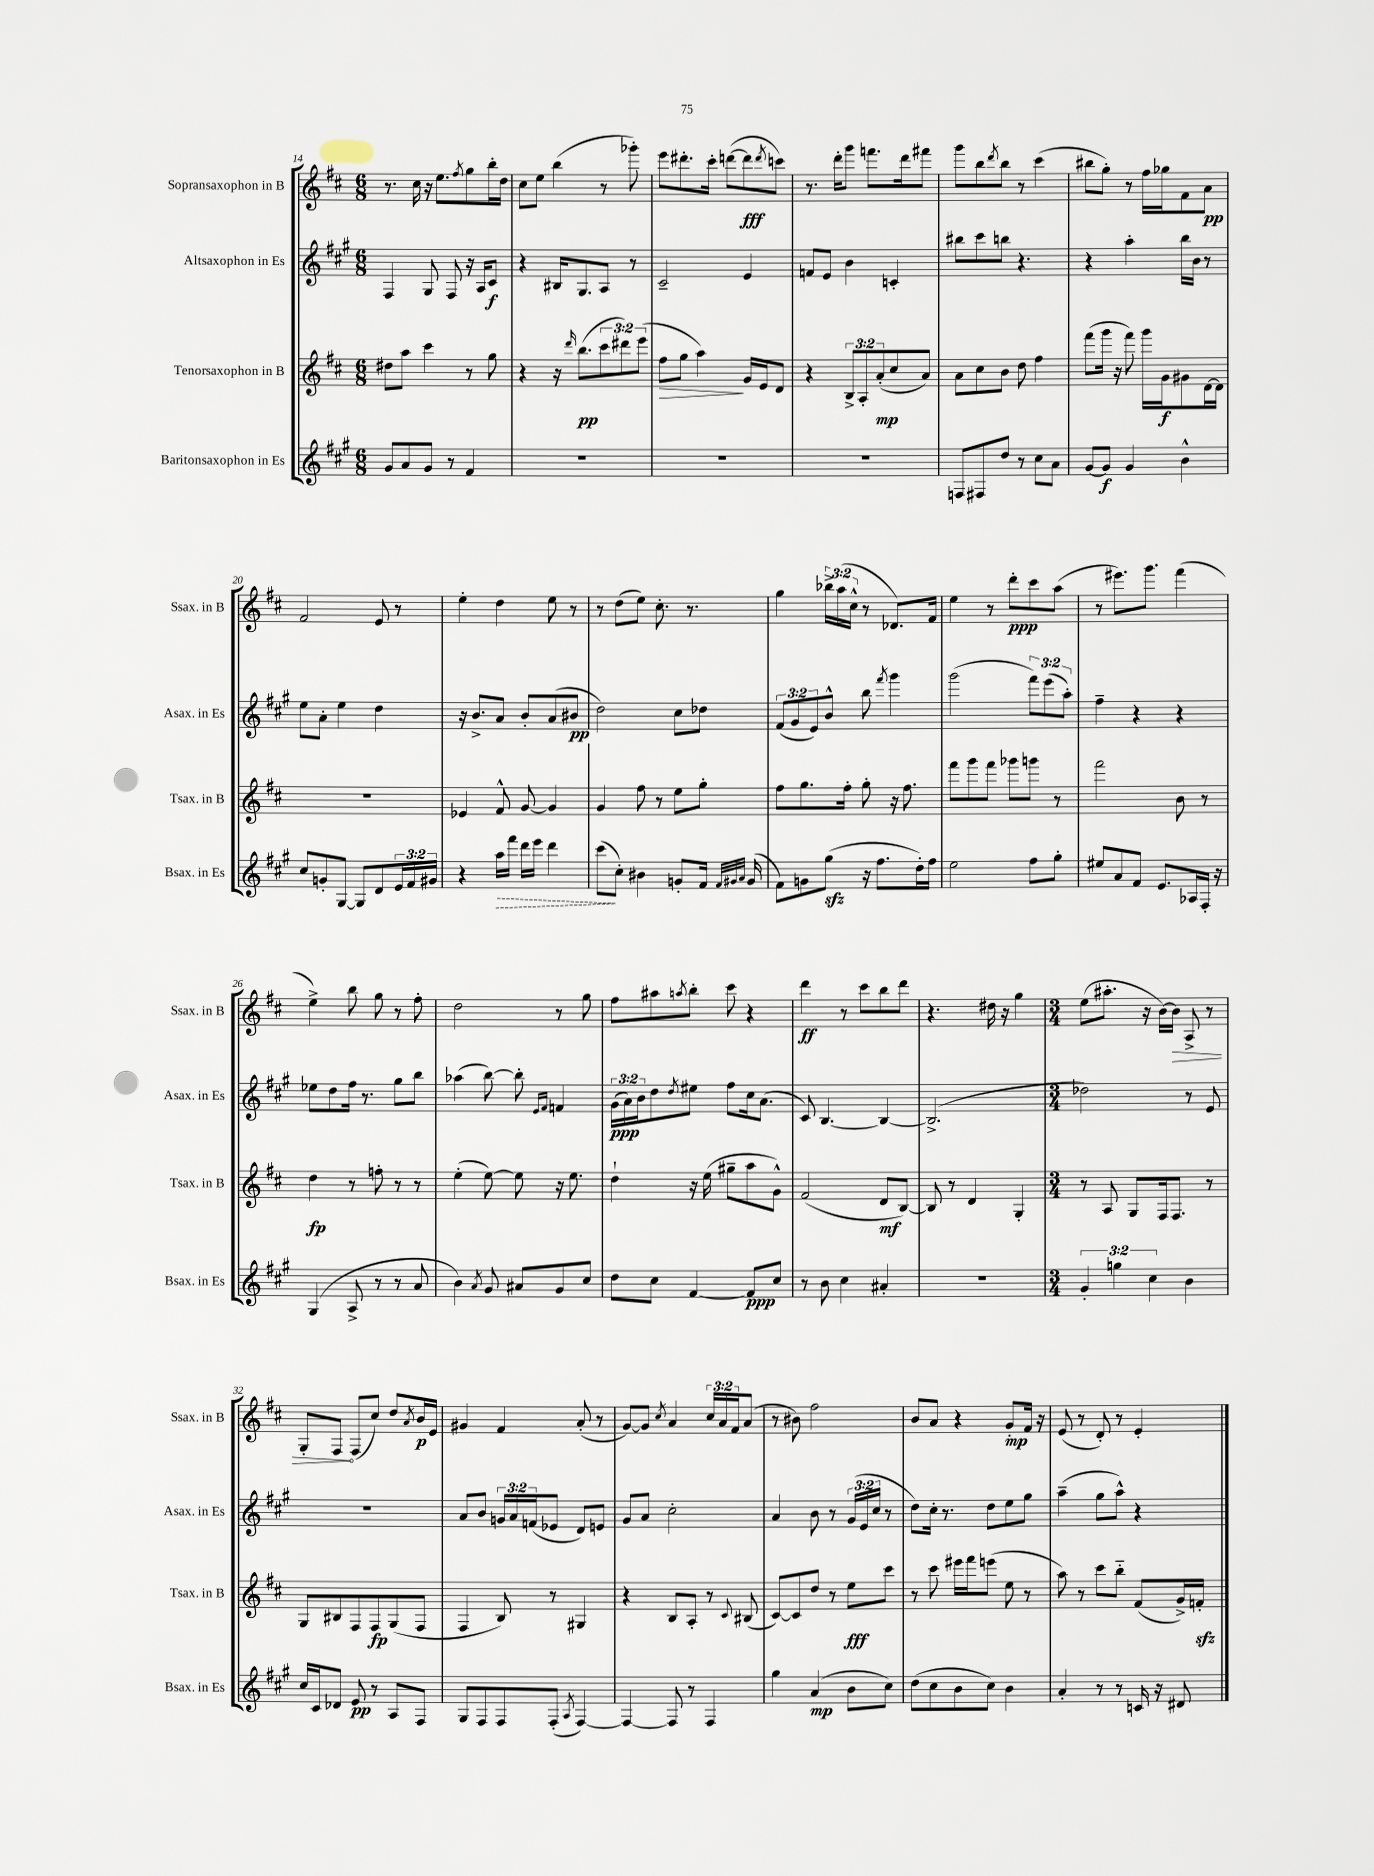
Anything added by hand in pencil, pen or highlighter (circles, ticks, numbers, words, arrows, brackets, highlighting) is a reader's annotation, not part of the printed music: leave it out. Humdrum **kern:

**kern	**dynam	**kern	**dynam	**kern	**dynam	**kern	**dynam
*part4	*part4	*part3	*part3	*part2	*part2	*part1	*part1
*staff4	*staff4	*staff3	*staff3	*staff2	*staff2	*staff1	*staff1
*I"Baritonsaxophon in Es	*	*I"Tenorsaxophon in B	*	*I"Altsaxophon in Es	*	*I"Sopransaxophon in B	*
*I'Bsax. in Es	*	*I'Tsax. in B	*	*I'Asax. in Es	*	*I'Ssax. in B	*
*clefG2	*	*clefG2	*	*clefG2	*	*clefG2	*
*k[f#c#g#]	*	*k[f#c#]	*	*k[f#c#g#]	*	*k[f#c#]	*
*M6/8	*	*M6/8	*	*M6/8	*	*M6/8	*
=14	=14	=14	=14	=14	=14	=14	=14
8g#/L	.	8dd#X\L	.	4F#/	.	8.r	.
8a/	.	8aa\J	.	.	.	.	.
.	.	.	.	.	.	16cc#\	.
8g#/J	.	4ccc#\	.	8G#/	.	16r	.
.	.	.	.	.	.	8.ee\L	.
8r	.	.	.	8F#/	.	.	.
.	.	.	.	.	.	8qff#/	.
4f#/	.	8r	.	16r	.	8gg\	.
.	.	.	.	16A/KL	.	.	.
.	.	8gg\	.	8c#/J	f	16bb'\L	.
.	.	.	.	.	.	16dd\JJ	.
=15	=15	=15	=15	=15	=15	=15	=15
2.r	.	4r	.	4r	.	8cc#\L	.
.	.	.	.	.	.	8ee\J	.
.	.	16r	.	16B#X/KL	.	(4bb\	.
.	.	16qqddd/	.	.	.	.	.
.	.	(8.bb\L	pp	8.G#/	.	.	.
.	.	12ccc#\	.	8A/J	.	8r	.
.	.	12ddd#X\)	.	.	.	.	.
.	.	.	.	8r	.	8ggg-X'\)	.
.	.	(12eee\J	.	.	.	.	.
=16	=16	=16	=16	=16	=16	=16	=16
!	!	!	!LO:HP:b	!	!	!	!
2.r	.	8ff#\L	>	2c#~/	.	8eee\L	.
.	.	8gg\J	.	.	.	8.ddd#X'\	.
.	.	4aa\)	.	.	.	.	.
.	.	.	.	.	.	16ccc#'\Jk	.
.	.	.	.	.	.	([8dddn\L	.
.	.	16g/LL	]	4e/	.	8ddd\]	fff
.	.	16e/J	.	.	.	.	.
.	.	.	.	.	.	8qddd/	.
.	.	8d/J	.	.	.	8cccn\J)	.
=17	=17	=17	=17	=17	=17	=17	=17
2.r	.	4r	.	8fn/L	.	8.r	.
.	.	.	.	8e/J	.	.	.
.	.	.	.	.	.	16ddd'\KL	.
.	.	12B^/L	.	4b\	.	8ggg\J	.
.	.	12A'/	.	.	.	.	.
.	.	.	.	.	.	8.fffn\L	.
.	.	(12a'/	mp	.	.	.	.
.	.	8cc#/	.	4cn'/	.	.	.
.	.	.	.	.	.	16ddd\k	.
.	.	8a/J)	.	.	.	8fff#X\J	.
=18	=18	=18	=18	=18	=18	=18	=18
8Fn/L	.	8a\L	.	8bb#X\L	.	8ggg\L	.
8F#X/	.	8cc#\	.	8ccc#\	.	8bb\	.
.	.	.	.	.	.	8qddd/	.
8dd/J	.	8b\J	.	8bbn\J	.	8bb\J	.
8r	.	8dd\	.	4.r	.	8r	.
8cc#\L	.	4ff#\	.	.	.	(4ccc#\	.
8a\J	.	.	.	.	.	.	.
=19	=19	=19	=19	=19	=19	=19	=19
[8g#/L	.	(8fff#\L	.	4r	.	8bb#X\L	.
8g#/J]	f	16ggg\Jk	.	.	.	8gg'\J)	.
.	.	16r	.	.	.	.	.
4g#/	.	8fff#\)	.	4aa'\	.	8r	.
.	.	16ggg\LL	.	.	.	16ff#\LL	.
.	.	16g\J	f	.	.	16gg-X\J	.
4b^^\	.	8g#X\	.	16bb\LL	.	8f#\	.
.	.	.	.	16b\JJ	.	.	.
.	.	[16d\L	.	8r	.	8a\J	pp
.	.	16d\JJ]	.	.	.	.	.
!!LO:LB:g=z
=20	=20	=20	=20	=20	=20	=20	=20
8cc#/L	.	2.r	.	8ee\L	.	2f#/	.
8gn'/	.	.	.	8a'\J	.	.	.
[8G#/J	.	.	.	4ee\	.	.	.
8G#/L]	.	.	.	.	.	.	.
8d/	.	.	.	4dd\	.	8e/	.
24e/L	.	.	.	.	.	8r	.
24f#/	.	.	.	.	.	.	.
24g#X/JJ	.	.	.	.	.	.	.
=21	=21	=21	=21	=21	=21	=21	=21
4r	.	4e-X/	.	16r	.	4ee'\	.
.	.	.	.	8.b^/L	.	.	.
!	!LO:HP:b	!	!	!	!	!	!
16aa\LL	>	8f#^^/	.	8a/J	.	4dd\	.
16fff#\JJ	.	.	.	.	.	.	.
16ddd\LL	.	[8g/	.	8b'/L	.	.	.
16eee\JJ	.	.	.	.	.	.	.
4ddd\	.	4g/]	.	(8a/	.	8ee\	.
.	.	.	.	8b#X/J	pp	8r	.
=22	=22	=22	=22	=22	=22	=22	=22
(8ccc#\L	.	4g/	.	2dd\)	.	8r	.
8cc#'\J)	]	.	.	.	.	(8dd\L	.
4b#X\	.	8ff#\	.	.	.	8ee\J)	.
.	.	8r	.	.	.	8.cc#'\	.
8gn'/L	.	8ee\L	.	8cc#\L	.	.	.
.	.	.	.	.	.	8.r	.
16f#/Jk	.	8gg'\J	.	8dd-X\J	.	.	.
32qqf#/LLL	.	.	.	.	.	.	.
32qqg#X/	.	.	.	.	.	.	.
32qqa/JJJ	.	.	.	.	.	.	.
(16g#/	.	.	.	.	.	.	.
=23	=23	=23	=23	=23	=23	=23	=23
8f#\L)	.	8ff#\L	.	(12f#/L	.	4gg\	.
.	.	.	.	12g#/	.	.	.
8gn\	.	8.gg\	.	.	.	.	.
.	.	.	.	12e/)	.	.	.
(8gg#zz\J	.	.	.	8b^^/J	.	24bb-X^\LL	.
.	.	.	.	.	.	(24aa\	.
.	.	16ff#'\Jk	.	.	.	.	.
.	.	.	.	.	.	24cc#^^\JJ	.
16r	.	8gg'\	.	8bb\	.	8r	.
8.ff#\L	.	.	.	.	.	.	.
.	.	.	.	8qfff#/	.	.	.
.	.	16r	.	4ggg#\	.	8.d-X/L)	.
.	.	8.ff#\	.	.	.	.	.
16dd'\L)	.	.	.	.	.	.	.
16ff#\JJ	.	.	.	.	.	16f#/Jk	.
=24	=24	=24	=24	=24	=24	=24	=24
2ee\	.	8fff#\L	.	(2ggg#\	.	4ee\	.
.	.	8ggg\	.	.	.	.	.
.	.	8fff#\J	.	.	.	8r	.
.	.	8ggg-X\L	.	.	.	8ddd'\L	ppp
8ff#\L	.	8gggn\J	.	12fff#\L)	.	8ccc#\	.
.	.	.	.	(12eee\	.	.	.
8gg#'\J	.	8r	.	.	.	(8aa\J	.
.	.	.	.	12aa'\J)	.	.	.
=25	=25	=25	=25	=25	=25	=25	=25
8ee#X/L	.	2fff#\	.	4ff#~\	.	8r	.
8a/	.	.	.	.	.	8.eee#X\L)	.
8f#/J	.	.	.	4r	.	.	.
.	.	.	.	.	.	8.ggg\J	.
8.e/L	.	.	.	.	.	.	.
.	.	8b\	.	4r	.	(4fff#\	.
16A-X/L	.	.	.	.	.	.	.
16F#'/JJ	.	8r	.	.	.	.	.
16r	.	.	.	.	.	.	.
!!LO:LB:g=z
=26	=26	=26	=26	=26	=26	=26	=26
(4G#/	.	4dd\	fp	8ee-X\L	.	4ee^\)	.
.	.	.	.	8dd\	.	.	.
8A^/	.	8r	.	16ff#\Jk	.	8bb\	.
.	.	.	.	8.r	.	.	.
8r	.	8ffn'\	.	.	.	8gg\	.
8r	.	8r	.	8gg#\L	.	8r	.
8a/	.	8r	.	8bb\J	.	8ff#'\	.
=27	=27	=27	=27	=27	=27	=27	=27
4b\)	.	(4ee'\	.	(4aa-X\	.	2dd\	.
8qa/	.	.	.	.	.	.	.
8g#/	.	[8ee\)	.	[8bb\)	.	.	.
8a#X/L	.	8ee\]	.	8bb'\]	.	.	.
.	.	.	.	16qqe/LL	.	.	.
.	.	.	.	16qqf#/JJ	.	.	.
8g#/	.	16r	.	4fn/	.	8r	.
.	.	8.ee\	.	.	.	.	.
8cc#/J	.	.	.	.	.	8gg\	.
=28	=28	=28	=28	=28	=28	=28	=28
8dd\L	.	4dd`\	.	(24g#\LL	ppp	8ff#\L	.
.	.	.	.	24a\)	.	.	.
.	.	.	.	24b\J	.	.	.
8cc#\J	.	.	.	8dd\	.	8aa#X\	.
.	.	.	.	8qdd/	.	8qaan/	.
[4f#/	.	16r	.	8ee#X\J	.	8bb'\J	.
.	.	(16ee\	.	.	.	.	.
.	.	8gg#X~\L	.	8ff#\L	.	8ccc#\	.
8f#/L]	ppp	8aa\	.	16cc#\k	.	4r	.
.	.	.	.	(8.a\J	.	.	.
8cc#/J	.	8g^^\J)	.	.	.	.	.
=29	=29	=29	=29	=29	=29	=29	=29
8r	.	(2f#/	.	8c#/)	.	4ddd\	ff
8b\	.	.	.	[4.B/	.	.	.
4cc#\	.	.	.	.	.	8r	.
.	.	.	.	.	.	8ccc#\L	.
4a#X'/	.	8d/L	mf	4B/_	.	8bb\	.
.	.	[8B/J)	.	.	.	8ddd\J	.
=30	=30	=30	=30	=30	=30	=30	=30
2.r	.	8B/]	.	(2.B^/]	.	4.r	.
.	.	8r	.	.	.	.	.
.	.	4d/	.	.	.	.	.
.	.	.	.	.	.	16dd#X\	.
.	.	.	.	.	.	16r	.
.	.	4G'/	.	.	.	4gg\	.
=31	=31	=31	=31	=31	=31	=31	=31
*M3/4	*	*M3/4	*	*M3/4	*	*M3/4	*
6g#'/	.	8r	.	2dd-X\)	.	(8ee\L	.
.	.	8A/	.	.	.	8.aa#X'\J	.
6ggn\	.	.	.	.	.	.	.
.	.	8G/L	.	.	.	.	.
.	.	.	.	.	.	16r	.
6cc#\	.	.	.	.	.	.	.
.	.	16F#/k	.	.	.	[16b\LL)	.
!	!	!	!	!	!	!	!LO:HP:b
.	.	8.F#/J	.	.	.	16b\JJ]	>
4b\	.	.	.	8r	.	8A^/	.
.	.	8r	.	8e/	.	8r	.
!!LO:LB:g=z
=32	=32	=32	=32	=32	=32	=32	=32
16cc#/LL	.	8G/L	.	2.r	.	8G'/L	.
16c#/J	.	.	.	.	.	.	.
8d-X/J	.	8B#X/	.	.	.	8F#/J	.
8e/	pp	8F#/	.	.	.	(8F#/L	]
8r	.	8F#/	fp	.	.	8cc#/J)	.
8A/L	.	(8G/	.	.	.	8dd/L	.
.	.	.	.	.	.	8qa/	.
8F#/J	.	8F#/J	.	.	.	16b/L	p
.	.	.	.	.	.	16e/JJ	.
=33	=33	=33	=33	=33	=33	=33	=33
8G#/L	.	4F#/	.	8a/L	.	4g#X/	.
8F#/	.	.	.	8b/J	.	.	.
8F#/	.	8B/)	.	24gn/LL	.	4f#/	.
.	.	.	.	24a/	.	.	.
.	.	.	.	(24fn/J	.	.	.
(8F#'/J	.	8r	.	8e-X/J	.	.	.
8qA/	.	.	.	.	.	.	.
[4F#/)	.	4G#X/	.	8d/L)	.	(8a'/	.
.	.	.	.	8en/J	.	8r	.
=34	=34	=34	=34	=34	=34	=34	=34
4F#/_	.	4r	.	8g#/L	.	[8g/L)	.
.	.	.	.	8a/J	.	8g/J]	.
.	.	.	.	.	.	8qcc#/	.
8F#/]	.	8B/L	.	2cc#'\	.	4a/	.
8r	.	8A'/J	.	.	.	.	.
4F#/	.	8r	.	.	.	24cc#/LL	.
.	.	.	.	.	.	24a/	.
.	.	.	.	.	.	24f#/J	.
.	.	8qqc#/	.	.	.	.	.
.	.	(8B#X/	.	.	.	(8a/J	.
=35	=35	=35	=35	=35	=35	=35	=35
4gg#\	.	[8c#/L)	.	4a/	.	8r	.
.	.	8c#/]	.	.	.	8b#X\)	.
(4a/	mp	8dd/J	.	8b\	.	2ff#\	.
.	.	8r	.	8r	.	.	.
8b\L	.	8ee\L	fff	(24g#/LL	.	.	.
.	.	.	.	24e/	.	.	.
.	.	.	.	24cc#/JJ	.	.	.
8cc#\J)	.	8ccc#\J	.	8r	.	.	.
=36	=36	=36	=36	=36	=36	=36	=36
(8dd\L	.	8r	.	8dd\L)	.	8b/L	.
8cc#\	.	8ccc#\	.	16cc#'\Jk	.	8a/J	.
.	.	.	.	8.r	.	.	.
8b\	.	16eee#X\LL	.	.	.	4r	.
.	.	16fff#\J	.	.	.	.	.
8cc#\J)	.	(8eeen\J	.	8dd\L	.	.	.
4b\	.	8ee\	.	8ee\	.	8g'/L	mp
.	.	8r	.	8gg#\J	.	16f#/Jk	.
.	.	.	.	.	.	16r	.
=37	=37	=37	=37	=37	=37	=37	=37
4a'/	.	8aa\)	.	(4aa~\	.	(8e/	.
.	.	8r	.	.	.	8r	.
8r	.	8ccc#\L	.	8gg#\L	.	8d'/)	.
8r	.	8bb\J	.	8aa^^\J)	.	8r	.
16cn/	.	(8f#/L	.	4r	.	4e'/	.
16r	.	.	.	.	.	.	.
8d#X/	.	16g^/L)	.	.	.	.	.
.	.	16fnzz'/JJ	.	.	.	.	.
==	==	==	==	==	==	==	==
*-	*-	*-	*-	*-	*-	*-	*-
